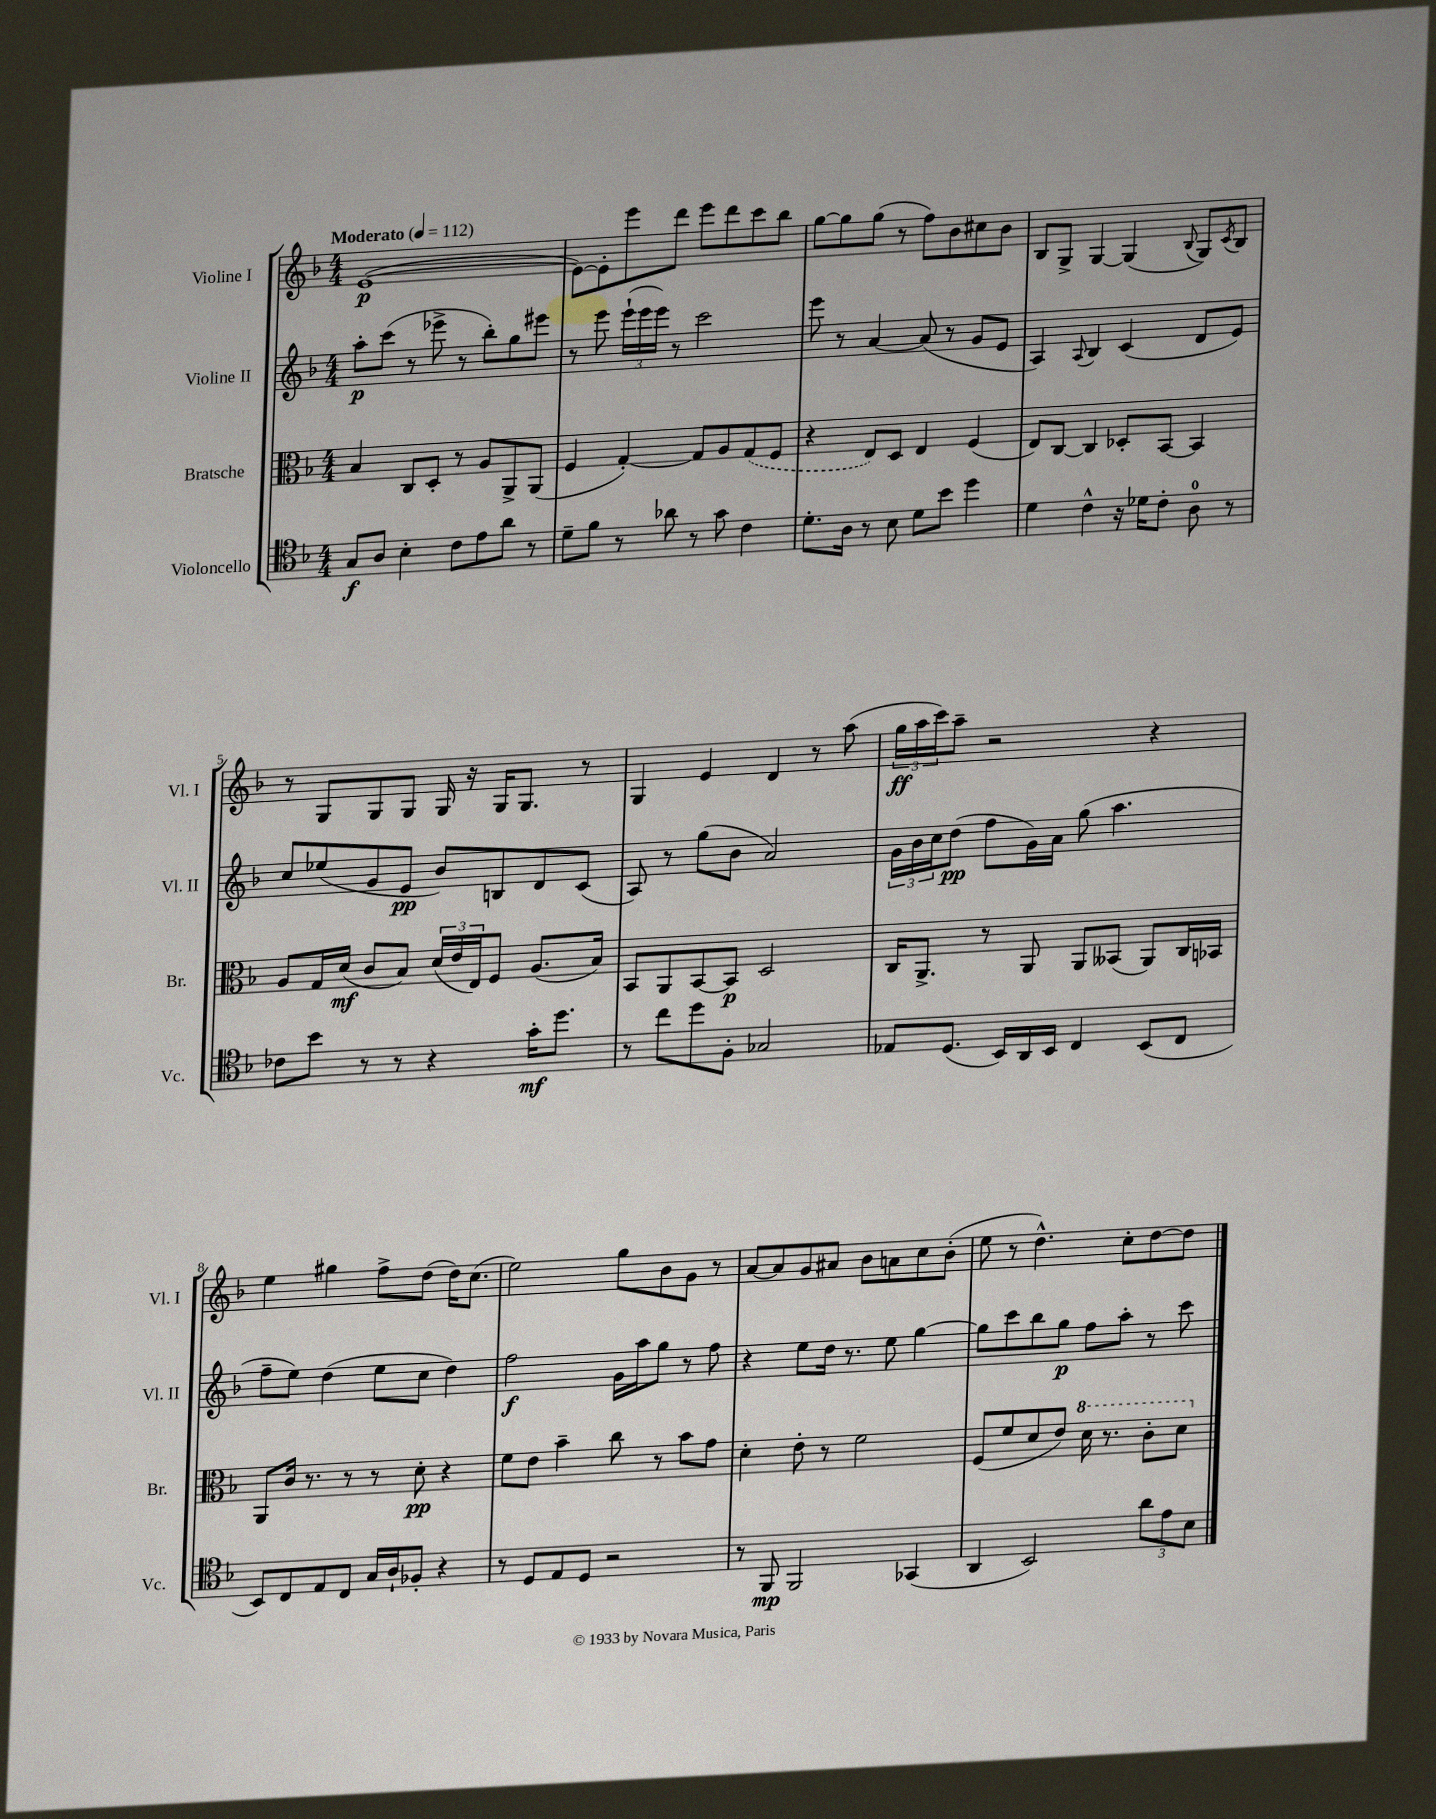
<<
\new StaffGroup <<
\new Staff = "s0" \with { instrumentName = "Violine I" shortInstrumentName = "Vl. I" } {
    \clef treble \key f \major \numericTimeSignature \time 4/4 \tempo "Moderato" 4 = 112
    e'1~\p( |
    e'8~) e'8-. e'''8 d'''8 e'''8 d'''8 c'''8 bes''8 |
    g''8~ g''8 g''8( r8 f''8) bes'8 cis''8 bes'8 |
    bes8 g8-> g4~ g4( \appoggiatura { bes8 } g8) \acciaccatura { c'8 } bes8 |
    r8 g8 g8 g8 g16 r16 g16 g8. r8 |
    g4 e'4 d'4 r8 a''8( |
    \tuplet 3/2 { g''16\ff a''16 c'''16) } a''8-- r2 r4 |
    e''4 gis''4 f''8-> d''8( d''16) c''8.( |
    e''2) g''8 bes'8 g'8 r8 |
    a'8~ a'8 g'8 ais'8 bes'8 a'8 c''8 bes'8-.( |
    e''8 r8 d''4.-^) c''8-. d''8~ d''8 \bar "|." |
}
\new Staff = "s1" \with { instrumentName = "Violine II" shortInstrumentName = "Vl. II" } {
    \clef treble \key f \major \numericTimeSignature \time 4/4
    a''8-.\p c'''8( r8 ees'''8-> r8 bes''8-.) g''8 eis'''8 |
    r8 e'''8 \tuplet 3/2 { e'''16-!( e'''16 e'''16) } r8 c'''2 |
    e'''8 r8 a'4~ a'8( r8 g'8 e'8 |
    a4) \appoggiatura { a8 } bes4 c'4( d'8 e'8) |
    c''8 ees''8( g'8 e'8\pp bes'8) b8 d'8 c'8( |
    a8) r8 g''8( bes'8 a'2) |
    \tuplet 3/2 { g'16 bes'16 c''16 } d''8\pp( f''8 g'16) a'16 g''8( a''4. |
    f''8-- e''8) d''4( e''8 c''8 d''4) |
    f''2\f g'16 a''16 g''8 r8 f''8 |
    r4 e''8 d''16 r8. e''8 g''4~ |
    g''8 c'''8 bes''8 g''8\p f''8 a''8-. r8 c'''8 \bar "|." |
}
\new Staff = "s2" \with { instrumentName = "Bratsche" shortInstrumentName = "Br." } {
    \clef alto \key f \major \numericTimeSignature \time 4/4
    bes4 c8 d8-. r8 a8 a,8-> a,8( |
    f4 g4~-.) g8 a8 \once \slurDashed g8( f8 |
    r4 e8) d8 e4 f4( |
    e8) c8~ c4 des8-. bes,8~ bes,4 |
    a8 g16 d'16\mf( c'8 bes8) \tuplet 3/2 { d'16( e'16 e16) } f8 a8.( bes16) |
    bes,8 a,8 bes,8~ bes,8\p d2 |
    c16 a,8.-> r8 a,8 a,8 beses,8( a,8) c16 bes,16 |
    a,8 c'16 r8. r8 r8 d'8-.\pp r4 |
    f'8 e'8 bes'4-- c''8 r8 bes'8 g'8 |
    d'4-. e'8-. r8 f'2 |
    f8( f'8 d'8 e'8) \ottava #1 d''16 r8. c''8-. d''8 \ottava #0 \bar "|." |
}
\new Staff = "s3" \with { instrumentName = "Violoncello" shortInstrumentName = "Vc." } {
    \clef tenor \key f \major \numericTimeSignature \time 4/4
    g8\f a8 bes4-. c'8 e'8 a'8 r8 |
    d'8-- f'8 r8 aes'8 r8 g'8 c'4 |
    d'8.-. a16 r8 bes8 d'8 bes'8 d''4 |
    d'4 c'4-^ r16 des'16 c'8-. a8-0 r8 |
    ces'8 bes'8 r8 r8 r4 g'16-.\mf d''8. |
    r8 c''8 d''8 f8-. ges2 |
    ees8 d8.( bes,16) a,16 bes,16 c4 bes,8( c8 |
    bes,8) c8 e8 c8 g16 a16-! fes8-. r4 |
    r8 d8 e8 d8 r2 |
    r8 f,8\mp f,2 ges,4( |
    a,4 bes,2) \tuplet 3/2 { a'8 e'8 bes8 } \bar "|." |
}
>>
>>
